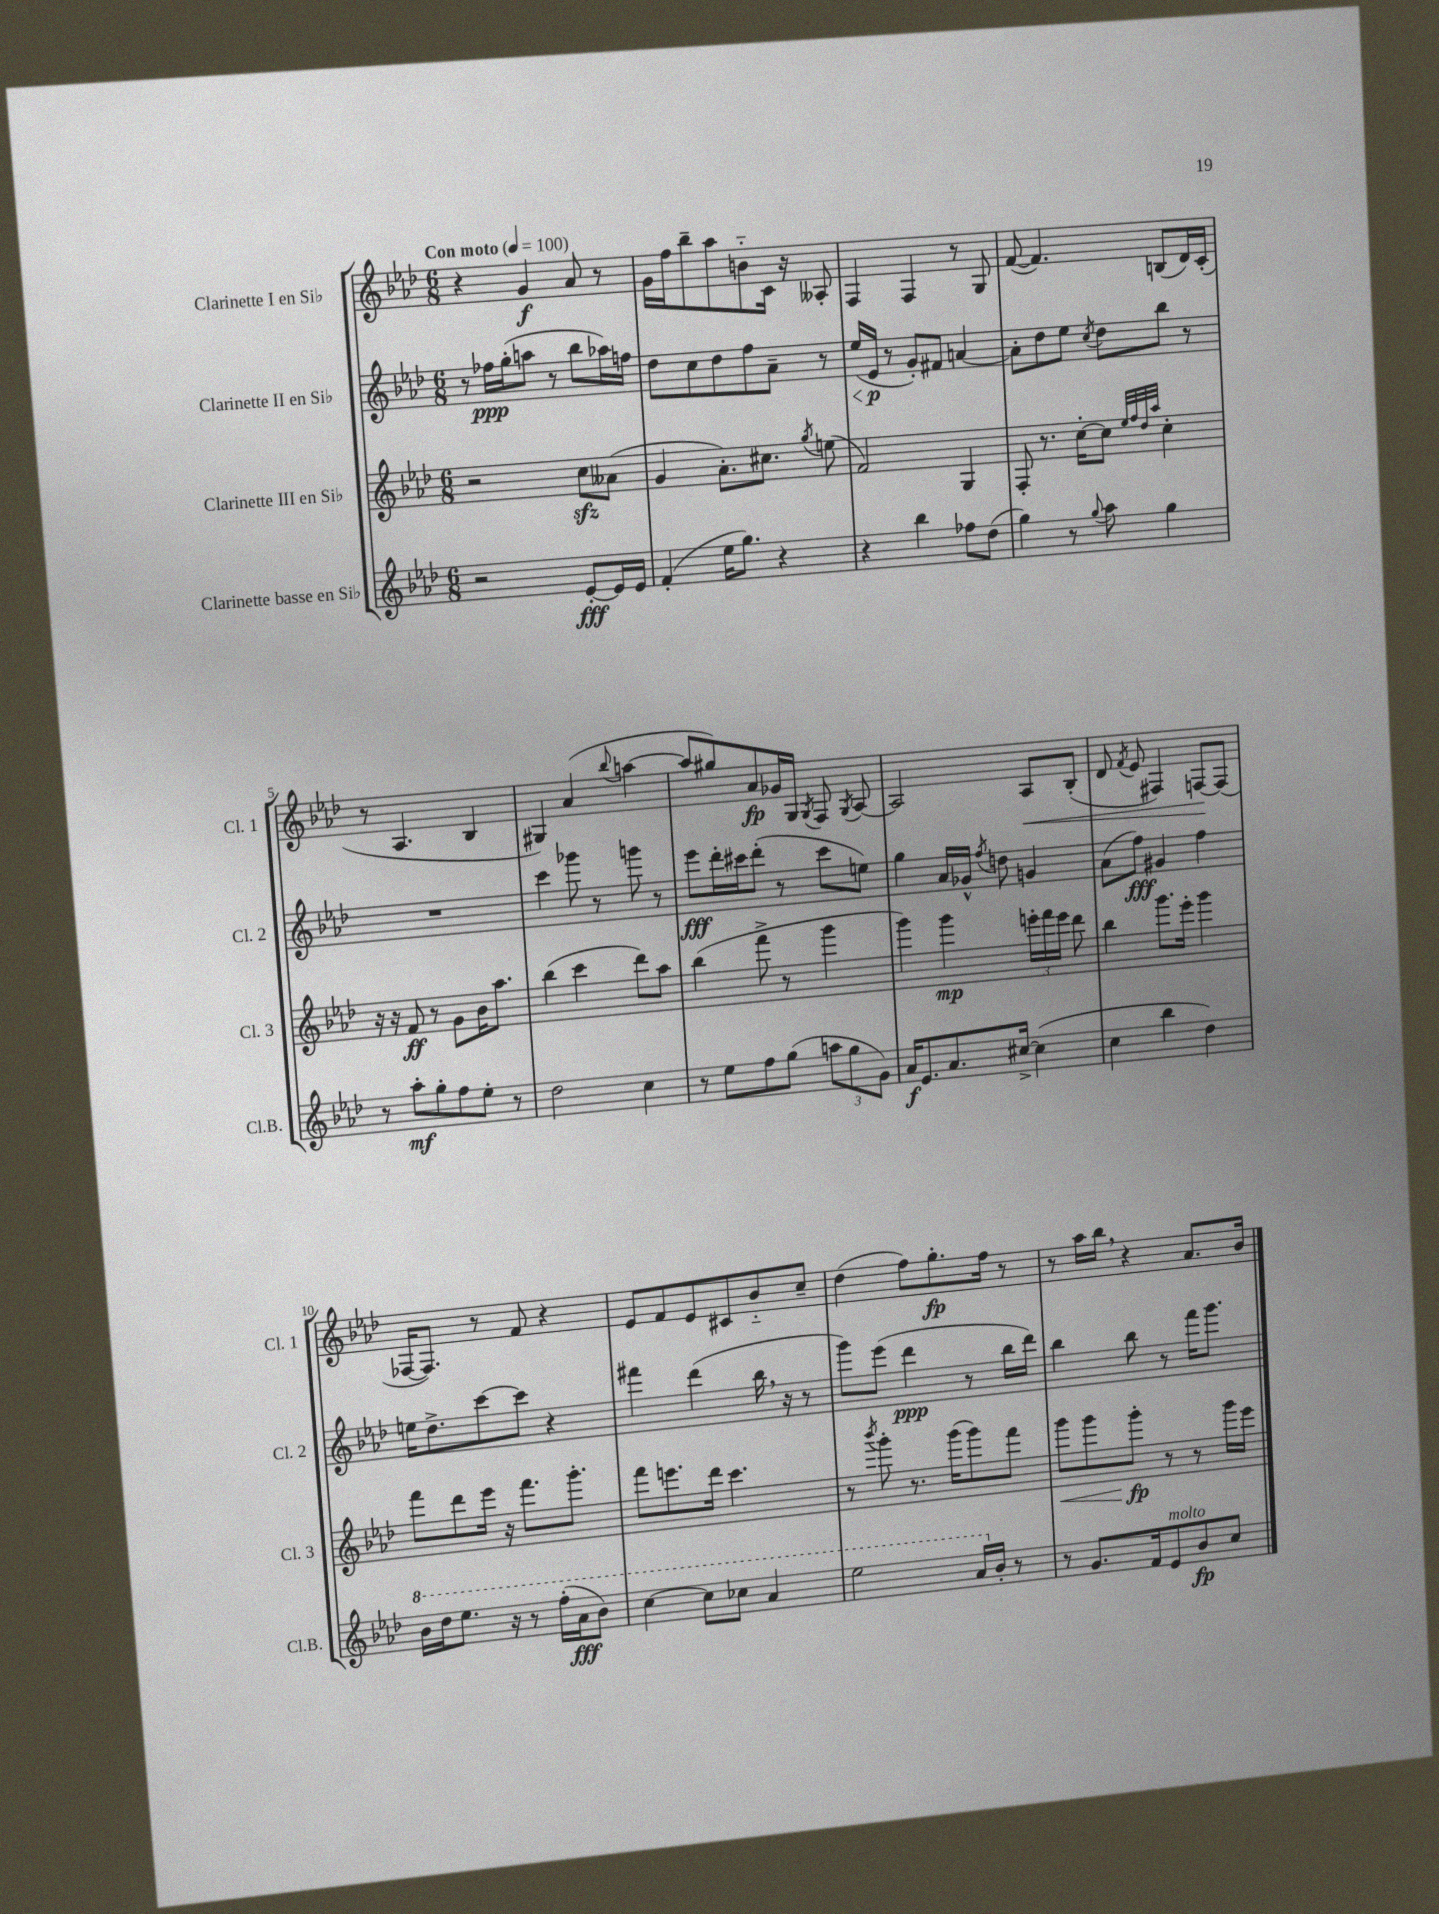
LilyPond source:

<<
\new StaffGroup <<
\new Staff = "s0" \with { instrumentName = "Clarinette I en Sib" shortInstrumentName = "Cl. 1" } {
    \clef treble \key aes \major \numericTimeSignature \time 6/8 \tempo "Con moto" 4 = 100
    \autoBeamOff r4 g'4\f aes'8 r8 |
    g'16[ f''16 bes''8-- aes''8 b'8-_ c'16] r16 aeses8-. |
    f4 f4 r8 g8 |
    f'8~( f'4.) b8[( des'16) c'16]-.( |
    r8 aes4. bes4 |
    gis4) aes'4( \appoggiatura { bes''8 } a''4~ |
    a''8[ gis''8) aes'8\fp ges'16 g16] \acciaccatura { g8 } f8 \acciaccatura { g8 } aes8~ |
    aes2 aes8[\< bes8]-.( |
    des'8 \acciaccatura { f'8 } ees'8 fis4) f8[~\! f8]( |
    fes16[~ fes8.]) r8 f'8 r4 |
    ees'8[ f'8 ees'8 cis'8 bes'8-_ c''8]-- |
    des''4( f''8[) g''8.-.\fp f''16] r8 |
    r8 aes''16[ bes''16] \breathe r4 aes'8.[ bes'16] \bar "|." |
}
\new Staff = "s1" \with { instrumentName = "Clarinette II en Sib" shortInstrumentName = "Cl. 2" } {
    \clef treble \key aes \major \numericTimeSignature \time 6/8
    \autoBeamOff r8 fes''16[\ppp g''16-.( a''8] r8 bes''8[ aes''16) f''16] |
    des''8[ c''8 des''8 f''8 aes'8]-- r8 |
    ees''16[\<( ees'16]\p\! r8 g'8[-.) fis'8] a'4~ |
    a'8[-. des''8 ees''8] \acciaccatura { c''8 } des''8[ bes''8] r8 |
    R2. |
    c'''4 ges'''8 r8 g'''8 r8 |
    ees'''8[\fff des'''16-. cis'''16 des'''8]-.( r8 cis'''8[ e''8]) |
    g''4 aes'16[ ges'16]-^ \acciaccatura { f''8 } d''8 g'4 |
    aes'8[( f''8]\fff) gis'4 f''4 |
    e''16[ des''8.-> c'''8~ c'''8] r4 |
    fis'''4 des'''4( bes''16 \breathe r16 r8 |
    g'''8[) ees'''8]( des'''4\ppp r8 bes''16[ des'''16]) |
    bes''4 bes''8 r8 f'''16[ g'''8.] \bar "|." |
}
\new Staff = "s2" \with { instrumentName = "Clarinette III en Sib" shortInstrumentName = "Cl. 3" } {
    \clef treble \key aes \major \numericTimeSignature \time 6/8
    \autoBeamOff r2 c''8[\sfz aeses'8]( |
    g'4 aes'8.[-.) cis''8.] \acciaccatura { g''8 } e''8( |
    f'2) g4 |
    f8-. r8. c''16[~-. c''8] \grace { ees''32[ f''32 des''32 aes''32] } c''4-. |
    r16 r16 f'8\ff r8 g'8[ bes'16 aes''8.] |
    bes''4( c'''4 des'''8[) aes''8] |
    bes''4( f'''8-> r8 g'''4 |
    g'''4) g'''4\mp \tuplet 3/2 { e'''16[-. f'''16 e'''16] } des'''8 |
    bes''4 g'''8.[ ees'''16]-. g'''4 |
    f'''8[ des'''8 ees'''16] r16 f'''8.[ g'''8.]-. |
    f'''8[ e'''8. des'''16] c'''4. |
    r8 \acciaccatura { bes'''8 } g'''8-. r8. g'''16[( g'''8) f'''8] |
    g'''8[\< g'''8 g'''8]-.\fp\! r8 r8 g'''16[ ees'''16] \bar "|." |
}
\new Staff = "s3" \with { instrumentName = "Clarinette basse en Sib" shortInstrumentName = "Cl.B." } {
    \clef treble \key aes \major \numericTimeSignature \time 6/8
    \autoBeamOff r2 ees'8[~-.\fff ees'16 ees'16] |
    f'4-.( ees''16[ g''8.]) r4 |
    r4 bes''4 fes''8[ des''8]( |
    g''4) r8 \appoggiatura { g''8 } aes''8 g''4 |
    r8 aes''8[-.\mf g''8-. f''8 ees''8]-. r8 |
    des''2 c''4 |
    r8 ees''8[ f''8 g''8]( \tuplet 3/2 { a''8[ g''8 g'8]) } |
    aes'16[\f ees'8. aes'8. cis''16]~-> cis''4( |
    c''4 bes''4 des''4) |
    \ottava #1 bes''16[ des'''16 ees'''8.] r16 r8 f'''16[-.( aes''16\fff bes''8]) |
    c'''4~ c'''8[ ces'''8] aes''4 |
    ees'''2 aes''16[ \ottava #0 bes'16]-. r8 |
    r8 g'8.[ f'16 ees'8^\markup { \italic "molto" } bes'8\fp c''8] \bar "|." |
}
>>
>>
